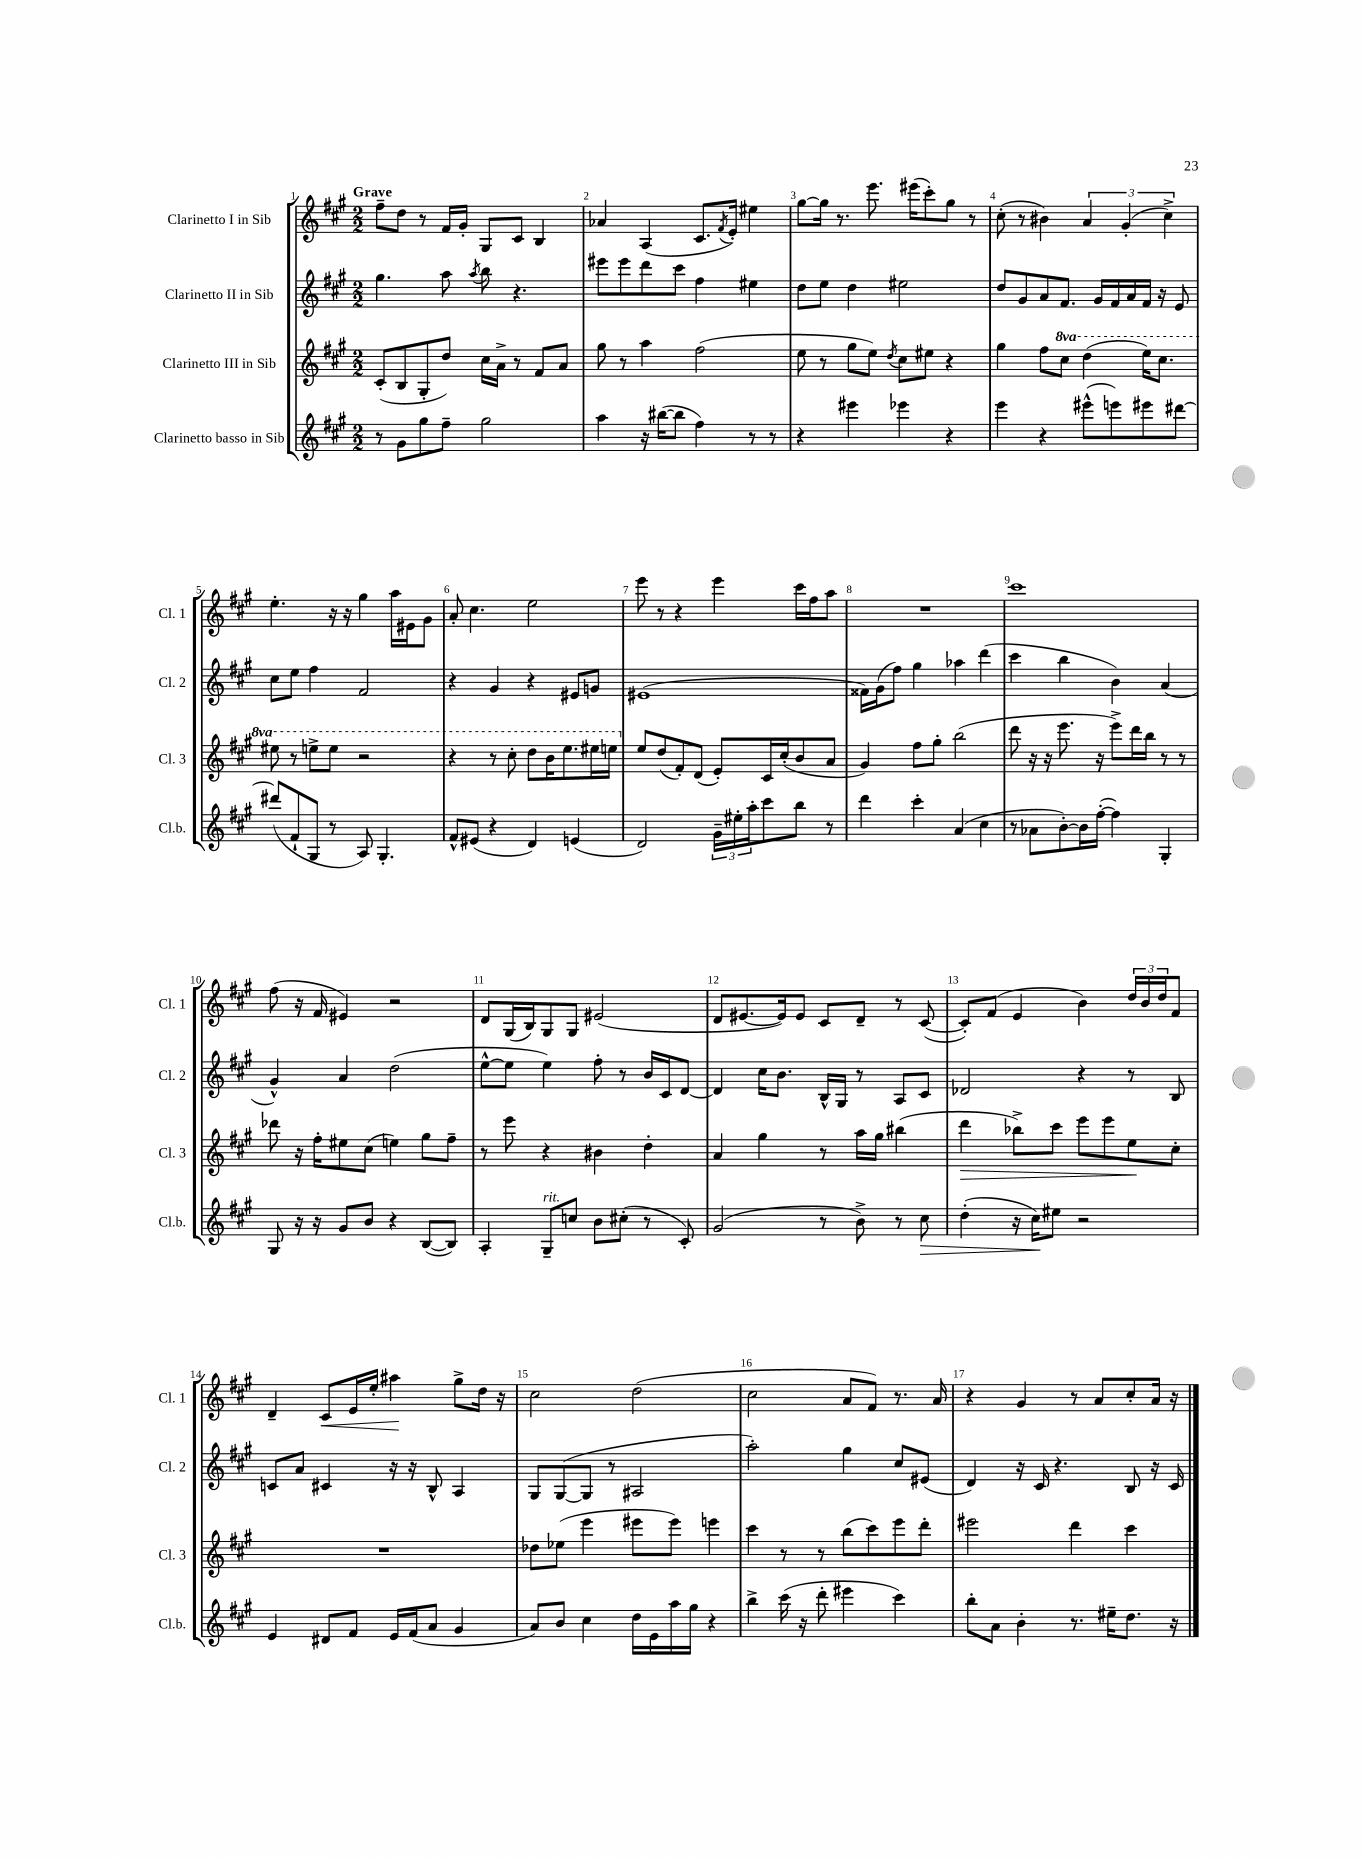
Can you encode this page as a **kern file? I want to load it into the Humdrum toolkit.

**kern	**dynam	**kern	**dynam	**kern	**kern	**dynam
*part4	*part4	*part3	*part3	*part2	*part1	*part1
*staff4	*staff4	*staff3	*staff3	*staff2	*staff1	*staff1
*I"Clarinetto basso in Sib	*	*I"Clarinetto III in Sib	*	*I"Clarinetto II in Sib	*I"Clarinetto I in Sib	*
*I'Cl.b.	*	*I'Cl. 3	*	*I'Cl. 2	*I'Cl. 1	*
*clefG2	*	*clefG2	*	*clefG2	*clefG2	*
*k[f#c#g#]	*	*k[f#c#g#]	*	*k[f#c#g#]	*k[f#c#g#]	*
*M2/2	*	*M2/2	*	*M2/2	*M2/2	*
=1	=1	=1	=1	=1	=1	=1
!	!	!	!	!	!LO:TX:a:B:t=Grave	!
8r	.	(8c#'/L	.	4.gg#\	8ff#~\L	.
8g#\L	.	8B/	.	.	8dd\J	.
8gg#\	.	8G#'/	.	.	8r	.
8ff#~\J	.	8dd/J)	.	8aa\	16f#/LL	.
.	.	.	.	.	16g#'/JJ	.
.	.	.	.	8qaa/	.	.
2gg#\	.	16cc#\LL	.	8bb\	8G#/L	.
.	.	16a^\JJ	.	.	.	.
.	.	8r	.	4.r	8c#/J	.
.	.	8f#/L	.	.	4B/	.
.	.	8a/J	.	.	.	.
=2	=2	=2	=2	=2	=2	=2
4aa\	.	8gg#\	.	8eee#X\L	4a-X/	.
.	.	8r	.	8eee#\	.	.
16r	.	4aa\	.	8ddd\	(4A/	.
([16bb#X\KL	.	.	.	.	.	.
8bb#\J]	.	.	.	8ccc#\J	.	.
4ff#\)	.	(2ff#\	.	4ff#\	8.c#/L	.
.	.	.	.	.	8qf#/	.
.	.	.	.	.	16e'/Jk)	.
8r	.	.	.	4ee#X\	4ee#X\	.
8r	.	.	.	.	.	.
=3	=3	=3	=3	=3	=3	=3
4r	.	8ee\	.	8dd\L	[8gg#\L	.
.	.	8r	.	8ee\J	16gg#\Jk]	.
.	.	.	.	.	8.r	.
4eee#X\	.	8gg#\L	.	4dd\	.	.
.	.	8ee\J)	.	.	8.eee\	.
.	.	8qdd/	.	.	.	.
4eee-X\	.	8cc#\L	.	2ee#X\	.	.
.	.	.	.	.	(16eee#X\KL	.
.	.	8ee#X\J	.	.	8ccc#'\)	.
4r	.	4r	.	.	8gg#\J	.
.	.	.	.	.	8r	.
=4	=4	=4	=4	=4	=4	=4
4eee\	.	4gg#\	.	8dd/L	(8cc#'\	.
.	.	.	.	8g#/	8r	.
4r	.	8ff#\L	.	8a/	4b#X\)	.
*	*	*8va	*	*	*	*
.	.	8ccc#\J	.	8.f#/J	.	.
(8eee#X^^\L	.	(4ddd\	.	.	6a/	.
.	.	.	.	16g#/LL	.	.
8eeen\)	.	.	.	16f#/	.	.
.	.	.	.	.	(6g#'/	.
.	.	.	.	16a/	.	.
8eee#X\	.	16eee\KL)	.	16f#/JJ	.	.
.	.	8.ccc#\J	.	16r	.	.
.	.	.	.	.	6cc#^\)	.
[8ddd#X\J	.	.	.	8e/	.	.
!!LO:LB:g=z
=5	=5	=5	=5	=5	=5	=5
(8ddd#X/L]	.	8eee#X\	.	8cc#\L	4.ee'\	.
8f#`/	.	8r	.	8ee\J	.	.
8G#/J	.	8eeen^\L	.	4ff#\	.	.
8r	.	8eee\J	.	.	16r	.
.	.	.	.	.	16r	.
8A/)	.	2r	.	2f#/	4gg#\	.
4.G#'/	.	.	.	.	.	.
.	.	.	.	.	16aa\LL	.
.	.	.	.	.	16e#X\J	.
.	.	.	.	.	8g#\J	.
=6	=6	=6	=6	=6	=6	=6
8f#^^/L	.	4r	.	4r	8a'/	.
(8e#X/J	.	.	.	.	4.cc#\	.
4r	.	8r	.	4g#/	.	.
.	.	8ccc#'\	.	.	.	.
4d/)	.	8ddd\L	.	4r	2ee\	.
.	.	16bb\K	.	.	.	.
.	.	8.eee\	.	.	.	.
(4en/	.	.	.	8e#X/L	.	.
.	.	16eee#X\L	.	8gn/J	.	.
.	.	16eeen\JJ	.	.	.	.
=7	=7	=7	=7	=7	=7	=7
*	*	*X8va	*	*	*	*
2d/)	.	8ee/L	.	(1e#X	8eee\	.
.	.	(8dd/	.	.	8r	.
.	.	8f#'/)	.	.	4r	.
.	.	(8d/J	.	.	.	.
24g#~\LL	.	8e'/L)	.	.	4eee\	.
24ee#X'\	.	.	.	.	.	.
24aa'\J	.	.	.	.	.	.
8ccc#\	.	16c#/L	.	.	.	.
.	.	(16cc#'/J	.	.	.	.
8bb\J	.	8b/	.	.	16ccc#\LL	.
.	.	.	.	.	16ff#\J	.
8r	.	8a/J	.	.	8aa\J	.
=8	=8	=8	=8	=8	=8	=8
4ddd\	.	4g#/)	.	16f##X\LL)	1r	.
.	.	.	.	(16g#\J	.	.
.	.	.	.	8ff#\J)	.	.
4ccc#'\	.	8ff#\L	.	4gg#\	.	.
.	.	8gg#'\J	.	.	.	.
(4a/	.	(2bb\	.	4aa-X\	.	.
4cc#\	.	.	.	(4ddd\	.	.
=9	=9	=9	=9	=9	=9	=9
8r	.	8ddd\	.	4ccc#\	1ccc#	.
8a-X\L	.	16r	.	.	.	.
.	.	16r	.	.	.	.
[8b'\)	.	8.eee\	.	4bb\	.	.
16b\L]	.	.	.	.	.	.
([16ff#'\JJ	.	16r	.	.	.	.
4ff#\])	.	8eee^\L)	.	4b\)	.	.
.	.	16ddd\L	.	.	.	.
.	.	16bb\JJ	.	.	.	.
4G#'/	.	8r	.	(4a/	.	.
.	.	8r	.	.	.	.
!!LO:LB:g=z
=10	=10	=10	=10	=10	=10	=10
8G#/	.	8ddd-X\	.	4g#^^/)	(8ff#\	.
16r	.	16r	.	.	16r	.
16r	.	16ff#'\KL	.	.	16f#/	.
8g#/L	.	8ee#X\	.	4a/	4e#X/)	.
8b/J	.	(8cc#\J	.	.	.	.
4r	.	4een\)	.	(2dd\	2r	.
([8B/L	.	8gg#\L	.	.	.	.
8B/J])	.	8ff#~\J	.	.	.	.
=11	=11	=11	=11	=11	=11	=11
4A'/	.	8r	.	[8ee^^\L	8d/L	.
.	.	8eee\	.	8ee\J]	(16G#/L	.
.	.	.	.	.	16B/J)	.
!LO:TX:a:i:t=rit.	!	!	!	!	!	!
8G#~/L	.	4r	.	4ee\)	8G#/	.
8ccn/J	.	.	.	.	8G#/J	.
8b\L	.	4b#X\	.	8ff#'\	(2e#X/	.
(8cc#X'\J	.	.	.	8r	.	.
8r	.	4dd'\	.	16b/LL	.	.
.	.	.	.	16c#/J	.	.
8c#'/)	.	.	.	[8d/J	.	.
=12	=12	=12	=12	=12	=12	=12
(2g#/	.	4a/	.	4d/]	8d/L	.
.	.	.	.	.	[8.e#X/	.
.	.	4gg#\	.	16cc#\KL	.	.
.	.	.	.	8.b\J	16e#/k])	.
.	.	.	.	.	8e#/J	.
8r	.	8r	.	16B^^/LL	8c#/L	.
.	.	.	.	16G#/JJ	.	.
8b^\)	.	16aa\LL	.	8r	8d~/J	.
.	.	16gg#\JJ	.	.	.	.
8r	.	(4bb#X\	.	8A/L	8r	.
!	!LO:HP:b	!	!	!	!	!
8cc#\	>	.	.	8c#/J	([8c#/	.
=13	=13	=13	=13	=13	=13	=13
!	!	!	!LO:HP:b	!	!	!
(4dd'\	.	4ddd\	>	2d-X/	8c#'/L])	.
.	.	.	.	.	(8f#/J	.
16r	.	8bb-X^\L)	.	.	4e/	.
16cc#\KL)	.	.	.	.	.	.
8ee#X\J	]	8ccc#\J	.	.	.	.
2r	.	8eee\L	.	4r	4b\)	.
.	.	8eee\	.	.	.	.
.	.	8ee\	.	8r	24dd/LL	.
.	.	.	.	.	24b/	.
.	.	.	.	.	24dd/J	.
.	.	8cc#'\J	]	8B/	8f#/J	.
!!LO:LB:g=z
=14	=14	=14	=14	=14	=14	=14
4e/	.	1r	.	8cn/L	4d~/	.
.	.	.	.	8a/J	.	.
!	!	!	!	!	!	!LO:HP:b
8d#X/L	.	.	.	4c#X/	8c#/L	<
8f#/J	.	.	.	.	16e/L	.
.	.	.	.	.	16ee'/JJ	.
16e/LL	.	.	.	16r	4aa#X\	.
(16f#/J	.	.	.	16r	.	.
8a/J	.	.	.	8B^^/	.	.
4g#/	.	.	.	4A/	8gg#^\L	[
.	.	.	.	.	16dd\Jk	.
.	.	.	.	.	16r	.
=15	=15	=15	=15	=15	=15	=15
8a/L)	.	8dd-X\L	.	8G#/L	2cc#\	.
8b/J	.	(8ee-X\J	.	([8G#/	.	.
4cc#\	.	4eee\	.	8G#/J]	.	.
.	.	.	.	8r	.	.
16dd\LL	.	8eee#X\L	.	2A#X/	(2dd\	.
16e\	.	.	.	.	.	.
16aa\	.	8eee#\J)	.	.	.	.
16gg#\JJ	.	.	.	.	.	.
4r	.	4eeen\	.	.	.	.
=16	=16	=16	=16	=16	=16	=16
4bb^\	.	4ccc#\	.	2aa'\)	2cc#\	.
(16ccc#\	.	8r	.	.	.	.
16r	.	.	.	.	.	.
8ddd'\	.	8r	.	.	.	.
4eee#X\	.	(8bb\L	.	4gg#\	8a/L	.
.	.	8ccc#\)	.	.	8f#/J)	.
4ccc#\)	.	8eee\	.	8cc#/L	8.r	.
.	.	8ddd'\J	.	(8e#X/J	.	.
.	.	.	.	.	16a/	.
=17	=17	=17	=17	=17	=17	=17
8bb'\L	.	2eee#X\	.	4d/)	4r	.
8a\J	.	.	.	.	.	.
4b'\	.	.	.	16r	4g#/	.
.	.	.	.	16c#/	.	.
.	.	.	.	4.r	.	.
8.r	.	4ddd\	.	.	8r	.
.	.	.	.	.	8a/L	.
16ee#X~\KL	.	.	.	.	.	.
8.dd\J	.	4ccc#\	.	8B/	8cc#'/	.
.	.	.	.	16r	16a/Jk	.
16r	.	.	.	16c#/	16r	.
==	==	==	==	==	==	==
*-	*-	*-	*-	*-	*-	*-
